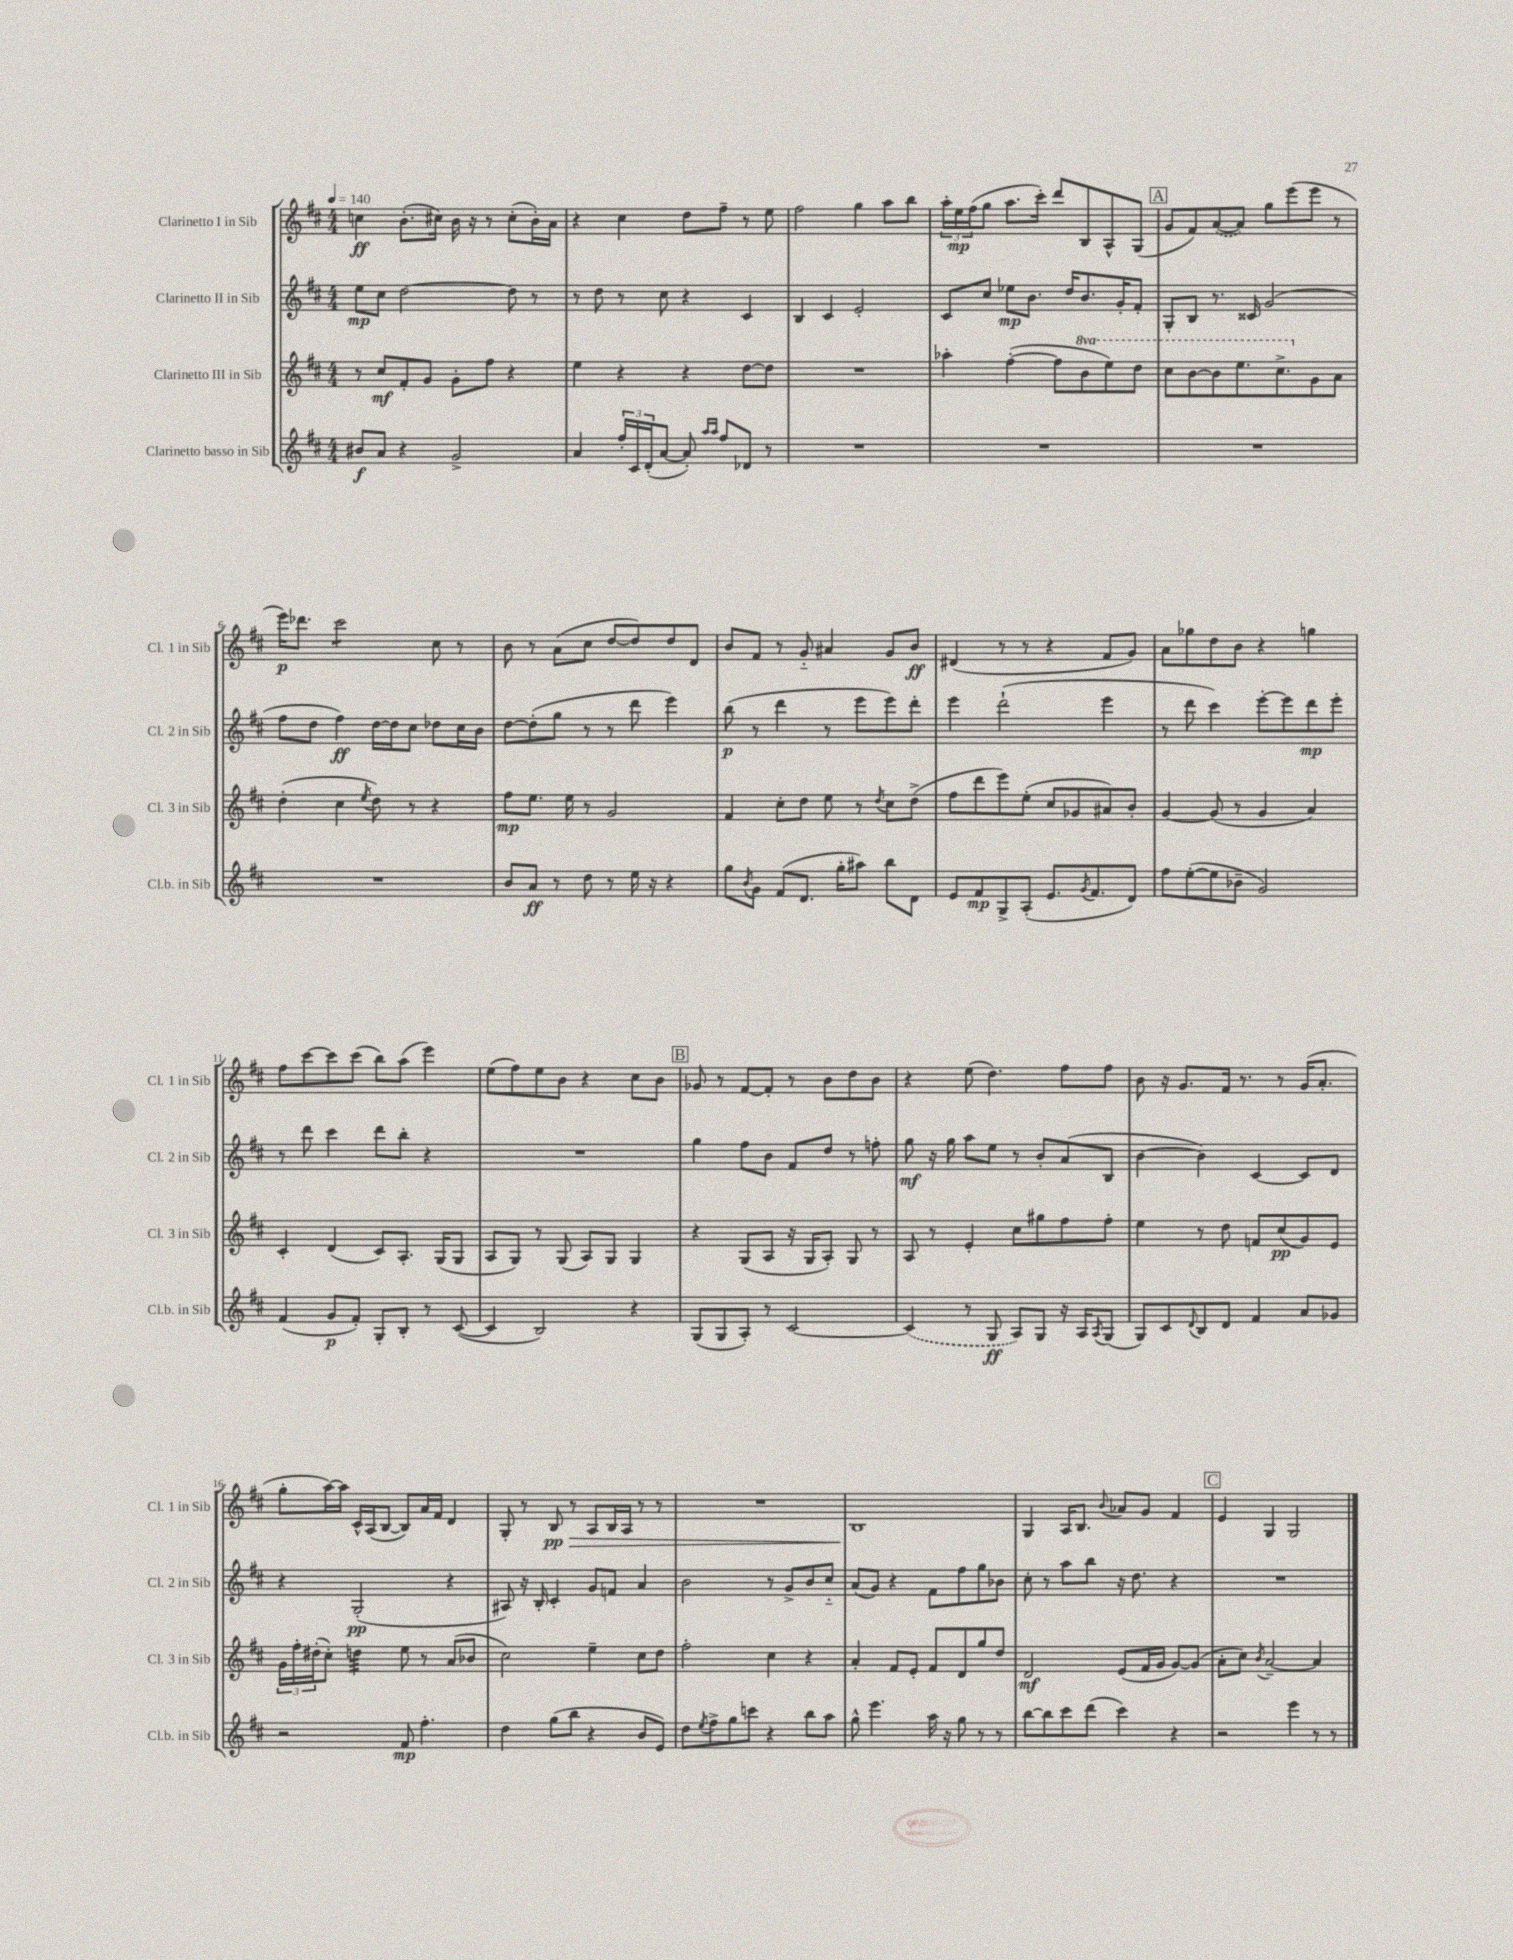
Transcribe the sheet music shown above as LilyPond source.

<<
\new StaffGroup <<
\new Staff = "s0" \with { instrumentName = "Clarinetto I in Sib" shortInstrumentName = "Cl. 1 in Sib" } {
    \clef treble \key d \major \numericTimeSignature \time 4/4 \tempo 4 = 140
    c''4\ff b'8.-.( cis''16) b'16 r16 r8 cis''8-.( b'16-.) a'16 |
    r4 cis''4 d''8 fis''8-- r8 e''8 |
    fis''2 g''4 a''8 b''8 |
    \tuplet 3/2 { a''16-. e''16\mp fis''16( } g''8 a''8. cis'''16-.) d'''8 b8 a8-^ g8( |
    \mark \markup { \box "A" } g'8 fis'8) \once \slurDashed a'8~( a'8) g''8 e'''8( e'''8 r8 |
    e'''16\p) des'''8. cis'''2:8 cis''8 r8 |
    b'8 r8 a'8( cis''8 d''8~ d''8) d''8 d'8 |
    b'8 fis'8 r8 g'8-_ ais'4 g'8 b'8\ff |
    dis'4( r8 r8 r4 fis'8 g'8) |
    a'8 ges''8 d''8 b'8 r4 g''4 |
    fis''8 cis'''8~ cis'''8 cis'''8( b''8) a''8( e'''4) |
    e''8( fis''8) e''8 b'8 r4 cis''8 b'8 |
    \mark \markup { \box "B" } ges'8 r8 fis'8~ fis'8-. r8 b'8 d''8 b'8 |
    r4 e''8( d''4.) fis''8 fis''8 |
    b'8 r16 g'8. fis'16 r8. r8 g'16( a'8.-. |
    g''8-. a''16~) a''16 cis'16-^ a16( b8~ b8) a'16 fis'16 d'4 |
    g8-. r8 b8\pp\> r8 a8 b16 a16 r8 r8 |
    R1 |
    b1\! |
    g4 a16 b8. \appoggiatura { b'8 } aes'8 g'8 fis'4 |
    \mark \markup { \box "C" } e'4 g4 g2 \bar "|." |
}
\new Staff = "s1" \with { instrumentName = "Clarinetto II in Sib" shortInstrumentName = "Cl. 2 in Sib" } {
    \clef treble \key d \major \numericTimeSignature \time 4/4
    e''8\mp cis''8 d''2~ d''8 r8 |
    r8 d''8 r8 cis''8 r4 cis'4 |
    b4 cis'4 e'2-. |
    cis'8 cis''8 ees''8\mp b'8. d''16 b'8. g'16-. fis'8-. |
    \mark \markup { \box "A" } g8-. b8 r8. cisis'16 g'2( |
    fis''8 d''8 fis''4\ff) d''16~ d''16 cis''8 des''8 cis''16 b'16 |
    d''8~ d''8-.( g''8 r8 r8 d'''8 e'''4) |
    b''8\p( r8 d'''4 r8 e'''8 e'''8) d'''8-. |
    e'''4 d'''2-!( e'''4 |
    r8 d'''8 cis'''4) e'''8~-. e'''8 d'''8\mp e'''8-. |
    r8 d'''8 cis'''4 d'''8 b''8-. r4 |
    R1 |
    \mark \markup { \box "B" } g''4 fis''8 b'8 fis'8 d''8 r8 f''8-. |
    g''8\mf r16 g''16 a''8 e''8 r8 b'8-. a'8( b8 |
    b'4~ b'4) cis'4~ cis'8 d'8 |
    r4 g2-.\pp( r4 |
    ais8) r16 b16-. cis'4-. g'8 f'8 a'4 |
    b'2 r8 g'8-> b'8 cis''8-_ |
    a'8( g'8) r4 fis'8 fis''8 g''8 bes'8 |
    cis''8-. r8 a''8 b''8 r16 d''8. r4 |
    \mark \markup { \box "C" } R1 \bar "|." |
}
\new Staff = "s2" \with { instrumentName = "Clarinetto III in Sib" shortInstrumentName = "Cl. 3 in Sib" } {
    \clef treble \key d \major \numericTimeSignature \time 4/4 \set Staff.ottavationMarkups = #ottavation-simple-ordinals
    r8 cis''8\mf fis'8-. g'8 g'8-. fis''8 r4 |
    e''4 r4 r4 d''8~ d''8 |
    R1 |
    aes''4-. fis''4~-.( fis''8 \ottava #1 b''8 e'''8) d'''8 |
    \mark \markup { \box "A" } cis'''8 b''8~ b''8 e'''8. cis'''8.-> \ottava #0 g'8 a'8 |
    d''4-.( cis''4 \acciaccatura { e''8 } d''8) r8 r4 |
    fis''8\mp e''8. e''16 r8 g'2 |
    fis'4 cis''8-. d''8 e''8 r8 \acciaccatura { d''8 } cis''8 d''8->( |
    fis''8 d'''8 e'''8) e''8-.( cis''8 ges'8 ais'8) b'8-. |
    g'4~ g'8( r8 g'4 a'4) |
    cis'4-. d'4( cis'8) a8.-. g16( g8 |
    a8 g8) r8 g8( a8) g8 g4 |
    \mark \markup { \box "B" } r4 g8( a8 r16 g16 a8-.) g8 r8 |
    a8 r8 e'4-. cis''8 gis''8 fis''8 fis''8-. |
    e''4 r8 d''8 f'8 cis''8\pp( g'8) e'8 |
    \tuplet 3/2 { g'16 fis''16-. dis''16-.( } cis''8-.) d''4:32 e''8 r8 a'8( bes'8 |
    cis''2) e''4-- cis''8 d''8 |
    fis''2-. cis''4 r4 |
    a'4-. fis'8 e'8-. fis'8 d'8 g''8 d''8 |
    d'2\mf e'8( fis'16 g'16 g'8~) g'8( |
    \mark \markup { \box "C" } a'8-. cis''8) \acciaccatura { b'8 } a'2~-- a'4 \bar "|." |
}
\new Staff = "s3" \with { instrumentName = "Clarinetto basso in Sib" shortInstrumentName = "Cl.b. in Sib" } {
    \clef treble \key d \major \numericTimeSignature \time 4/4
    bis'8\f a'8 r4 g'2-> |
    a'4 \tuplet 3/2 { fis''16-. cis'16 d'16-.( } a'8~ a'8-.) \grace { a''16 a''16 } fis''8 des'8 r8 |
    R1 |
    R1 |
    \mark \markup { \box "A" } R1 |
    R1 |
    b'8 a'8\ff r8 d''8 r8 e''16 r16 r4 |
    g''8 \acciaccatura { b'8 } g'8 fis'8( d'8. g''16-. ais''8) b''8 d'8 |
    e'8 fis'8\mp g8-> a8-.( e'8. \acciaccatura { g'8 } fis'8. d'8) |
    fis''8 e''8~-.( e''8 bes'8-- g'2) |
    fis'4( g'8\p fis'8-.) g8-. b8-. r8 cis'8~( |
    cis'4 b2) r4 |
    \mark \markup { \box "B" } g8( g8 a8-.) r8 cis'2~ |
    \once \slurDashed cis'4( r8 g8\ff a8) g8 r16 a16 \acciaccatura { a8 } g8( |
    g8) cis'8 \appoggiatura { d'8 } b8 d'8 fis'4 a'8 ges'8 |
    r2 fis'8\mp fis''4.-. |
    d''4 g''8( b''8 r4 b'8 e'8) |
    d''8 \acciaccatura { e''8 } fis''8-> g''8 c'''8 r4 b''8 a''8 |
    g''8-^ e'''4. a''16 r16 g''8 r8 r8 |
    b''8~ b''8 cis'''8 d'''8( cis'''4) r4 |
    \mark \markup { \box "C" } r2 e'''4 r8 r8 \bar "|." |
}
>>
>>
